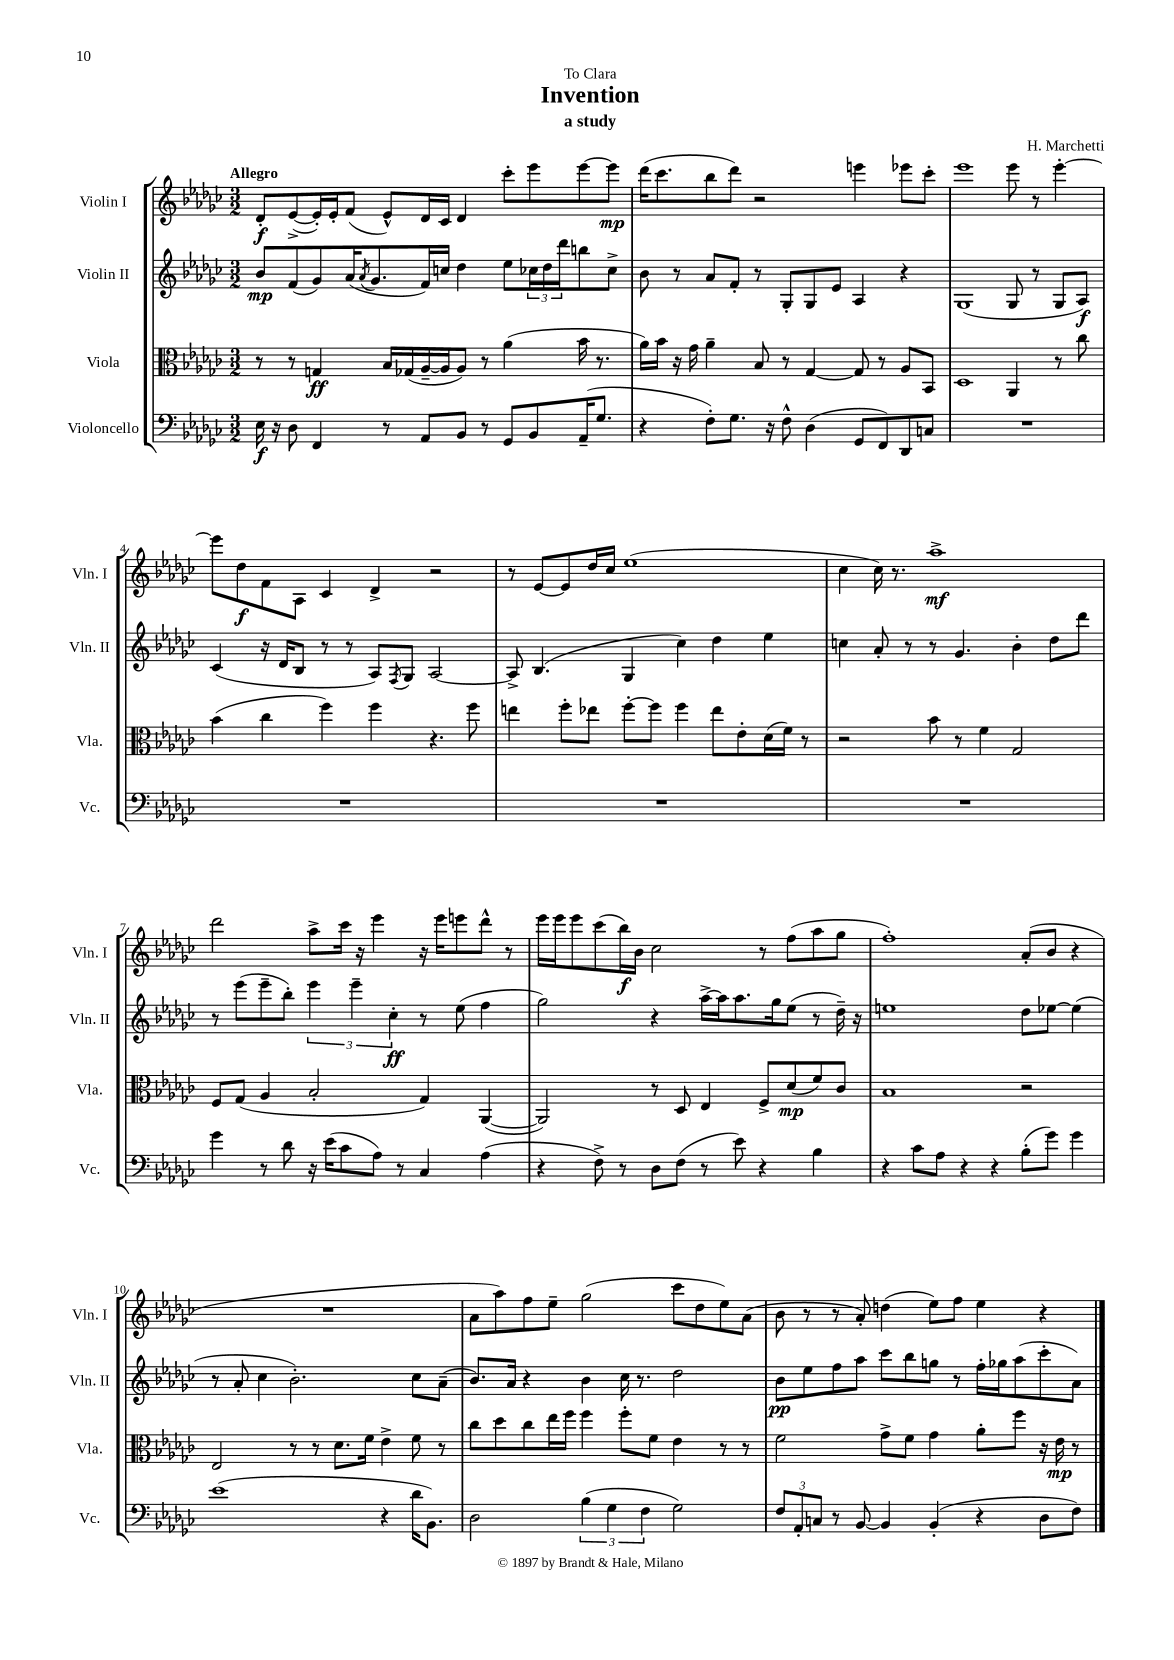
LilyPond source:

\header { title = "Invention" composer = "H. Marchetti" subtitle = "a study" dedication = "To Clara" }
<<
\new StaffGroup <<
\new Staff = "s0" \with { instrumentName = "Violin I" shortInstrumentName = "Vln. I" } {
    \clef treble \key ges \major \numericTimeSignature \time 3/2 \tempo "Allegro"
    des'8-.\f ees'8~->( ees'16-.) ees'16-. f'8( ees'8-^) des'16 ces'16 des'4 ces'''8-. ees'''8 ees'''8~ ees'''8\mp |
    des'''16( ces'''8. bes''8 des'''8) r2 e'''4 ees'''8 ces'''8-. |
    ees'''1 ees'''8 r8 ees'''4~-. |
    ees'''8 des''8\f f'8 aes8 ces'4 des'4-> r2 |
    r8 ees'8~ ees'8 des''16 ces''16 ees''1( |
    ces''4 ces''16) r8. aes''1->\mf |
    des'''2 aes''8-> ces'''16 r16 ees'''4 r16 ees'''16 e'''8 des'''8-^ r8 |
    ees'''16 ees'''16 ees'''8 ces'''8( bes''16\f) bes'16 ces''2 r8 f''8( aes''8 ges''8 |
    f''1-.) aes'8-.( bes'8 r4 |
    R1. |
    aes'8 aes''8) f''8 ees''8-- ges''2( ces'''8 des''8 ees''8) aes'8( |
    bes'8 r8 r8 aes'8-.) d''4( ees''8) f''8 ees''4 r4 \bar "|." |
}
\new Staff = "s1" \with { instrumentName = "Violin II" shortInstrumentName = "Vln. II" } {
    \clef treble \key ges \major \numericTimeSignature \time 3/2
    bes'8\mp f'8( ges'8) aes'16( \acciaccatura { aes'8 } ges'8. f'16) c''16 des''4 ees''8 \tuplet 3/2 { ces''16 des''16 des'''16 } b''8 ces''8-> |
    bes'8 r8 aes'8 f'8-. r8 ges8-. ges8 ees'8 aes4 r4 |
    ges1( ges8 r8 ges8 aes8\f) |
    ces'4( r16 des'16 bes8 r8 r8 aes8) \acciaccatura { f8 } ges8 aes2~ |
    aes8-> bes4.( ges4 ces''4) des''4 ees''4 |
    c''4 aes'8-. r8 r8 ges'4. bes'4-. des''8 des'''8 |
    r8 ees'''8( ees'''8-- bes''8-.) \tuplet 3/2 { ees'''4 ees'''4-- ces''4-.\ff } r8 ees''8( f''4 |
    ges''2) r4 aes''16~-> aes''16 aes''8. ges''16 ees''8( r8 des''16--) r16 |
    e''1 des''8 ees''8~ ees''4( |
    r8 aes'8-. ces''4 bes'2.-.) ces''8 aes'8--( |
    bes'8.) aes'16 r4 bes'4 ces''16 r8. des''2 |
    bes'8\pp ees''8 f''8 aes''8 ces'''8 bes''8 g''8 r8 f''16-. ges''16 aes''8( ces'''8-. aes'8) \bar "|." |
}
\new Staff = "s2" \with { instrumentName = "Viola" shortInstrumentName = "Vla." } {
    \clef alto \key ges \major \numericTimeSignature \time 3/2
    r8 r8 g4\ff bes16 ges16( aes16~-- aes16 aes8) r8 aes'4( bes'16 r8. |
    aes'16) bes'16 r16 ges'16 aes'4-- bes8 r8 ges4~ ges8 r8 aes8 bes,8 |
    des1 aes,4 r8 ces''8 |
    bes'4( ces''4 f''4) f''4 r4. f''8 |
    e''4 f''8-. ees''8 f''8~-. f''8 f''4 ees''8 ees'8-. des'16( f'16) r8 |
    r2 bes'8 r8 f'4 ges2 |
    f8 ges8( aes4 bes2-. ges4) aes,4~( |
    aes,2) r8 des8 ees4 f8-> des'8\mp( f'8) ces'8 |
    bes1 r2 |
    ees2 r8 r8 des'8. f'16 ees'4-> f'8 r8 |
    ces''8 des''8 ces''8 ees''16 f''16 f''4 f''8-. f'8 ees'4 r8 r8 |
    f'2 ges'8-> f'8 ges'4 aes'8-. f''8 r16 ees'16\mp r8 \bar "|." |
}
\new Staff = "s3" \with { instrumentName = "Violoncello" shortInstrumentName = "Vc." } {
    \clef bass \key ges \major \numericTimeSignature \time 3/2
    ees16\f r16 des8 f,4 r8 aes,8 bes,8 r8 ges,8 bes,8 aes,16--( ges8. |
    r4 f8-.) ges8. r16 f8-^ des4( ges,8 f,8) des,8 c8 |
    R1. |
    R1. |
    R1. |
    R1. |
    ges'4 r8 des'8 r16 ees'16( ces'8 aes8) r8 ces4 aes4( |
    r4 f8->) r8 des8 f8( r8 ees'8) r4 bes4 |
    r4 ces'8 aes8 r4 r4 bes8-.( ges'8) ges'4 |
    ees'1( r4 des'16 bes,8.) |
    des2 \tuplet 3/2 { bes4( ges4 f4 } ges2) |
    \tuplet 3/2 { f8 aes,8-. c8 } r8 bes,8~ bes,4 bes,4-.( r4 des8 f8) \bar "|." |
}
>>
>>
